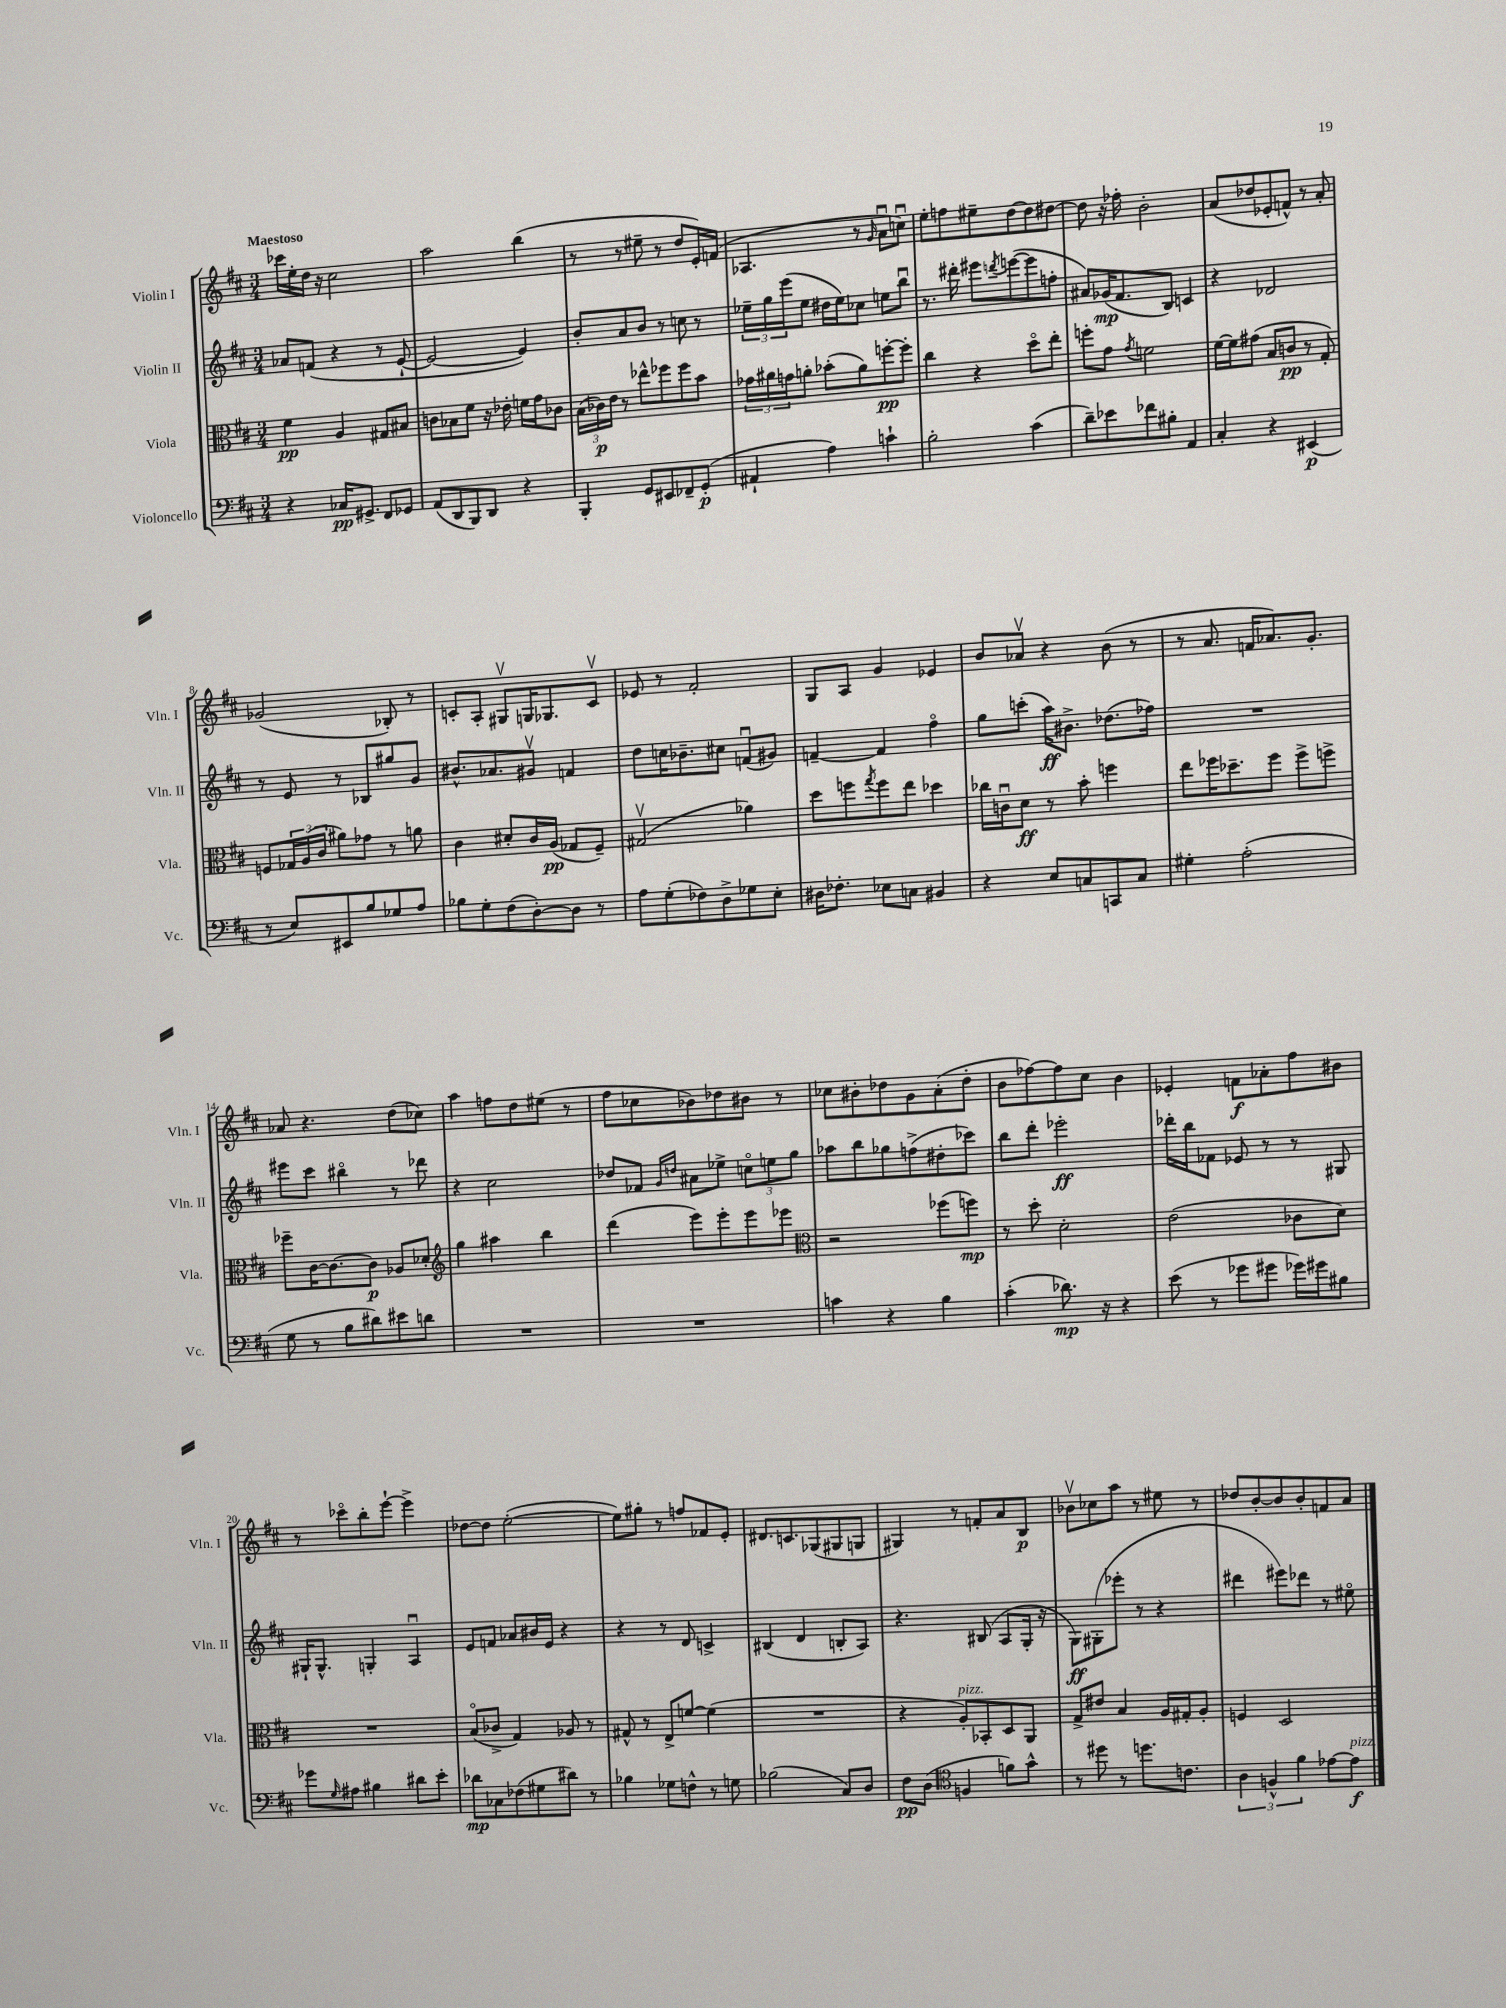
<<
\new StaffGroup <<
\new Staff = "s0" \with { instrumentName = "Violin I" shortInstrumentName = "Vln. I" } {
    \clef treble \key d \major \numericTimeSignature \time 3/4 \tempo "Maestoso"
    ces'''16 e''16-. d''16 r16 cis''2 |
    a''2 b''4( |
    r8 r8 eis''8-- r8 d''8 e'16-.) f'16( |
    aes4. r8 \grace { g'16 } a'8\downbow c''8\downbow) |
    e''8-. f''8 eis''8-- d''8~ d''8 dis''8~ |
    dis''8 r16 fes''16-. b'2-. |
    a'8( des''8 ees'8-. f'8-^) r8 a'8-. |
    ges'2( bes8-.) r8 |
    c'8-. a8-. gis8\upbow g16 ges8. c'8\upbow |
    ees'8 r8 fis'2-. |
    g8 a8 g'4 ees'4 |
    b'8 aes'8\upbow r4 b'8( r8 |
    r8 a'8. f'16 aes'8.) g'8.-. |
    aes'8 r4. d''8( ces''8) |
    a''4 f''8 d''8 eis''8( r8 |
    fis''8 ces''8 bes'8) des''8 bis'8 r8 |
    ces''8 bis'8-. des''8 g'8 a'8-.( des''8-. |
    b'8 fes''8~) fes''8 cis''8 b'4 |
    ees'4-. f'8\f aes'8-. fis''8 bis'8 |
    r8 ces'''8\flageolet b''8-. e'''8~-! e'''4-> |
    des''8~ des''8 e''2~-.( |
    e''8) gis''8-. r8 f''8 fes'8 e'8-. |
    dis'8. c'8. ges8( gis8 g8 |
    gis4) r8 f'8-. a'8 b8\p |
    bes'8\upbow ces''8 a''8 r8 eis''8 r8 |
    des''8 b'8~-. b'8 b'8-. f'8 a'8 \bar "|." |
}
\new Staff = "s1" \with { instrumentName = "Violin II" shortInstrumentName = "Vln. II" } {
    \clef treble \key d \major \numericTimeSignature \time 3/4
    aes'8 f'8( r4 r8 e'8~-! |
    e'2~ e'4) |
    b'8-. a'8 b'8 r8 c''8 r8 |
    \tuplet 3/2 { ees''16-- g''16 e'''16( } ees''8 dis''16 ees''16) ces''8 e''8 b''8\downbow |
    r8. dis'''16-. eis'''8 \acciaccatura { d'''8 } e'''8~( e'''8 f''8-. |
    ais'8) ges'16\mp( fis'8. b8) c'4 |
    r4 des'2 |
    r8 e'8 r8 bes8 gis''8 g'8 |
    bis'8.-^ aes'8. gis'8\upbow f'4 |
    d''8 c''16 bes'8.-- cis''8 f'8\downbow( gis'8) |
    f'4~-- f'4 fis''4\flageolet |
    g''8 c'''8-.( a''16\ff) bis'8.-> des''8.( fes''16) |
    R2. |
    eis'''8 cis'''8 bis''4\flageolet r8 des'''8 |
    r4 cis''2 |
    des''8 fes'8 \grace { g'16 d''16 } ais'8 ees''8-> \tuplet 3/2 { c''8\flageolet e''8 g''8 } |
    aes''8 b''8 ges''8 f''8->( dis''8-. ces'''8) |
    b''8 d'''8-. ees'''2-.\ff |
    des'''16-. b''16 fes'8 ees'8 r8 r8 gis8 |
    gis16-! gis8.-^ g4-. a4\downbow |
    e'8 f'8 aes'8 bis'16 e'16 r4 |
    r4 r8 d'8 c'4-> |
    bis4( d'4 b8-. a8) |
    r4. bis8( a8 g16-. r16 |
    g8\ff) gis8-.( ees'''8-. r8 r4 |
    dis'''4 eis'''8) des'''8 r8 eis''8\flageolet \bar "|." |
}
\new Staff = "s2" \with { instrumentName = "Viola" shortInstrumentName = "Vla." } {
    \clef alto \key d \major \numericTimeSignature \time 3/4
    fis'4\pp a4 gis8 bis8 |
    c'8 bes8 fis'8 r16 ees'16-. f'16 g'16 ces'8 |
    \tuplet 3/2 { b16( ces'16\p) e'16 } r8 ees''8-^ fes''8 fes''8 b'8 |
    \tuplet 3/2 { ges'16 ais'16 g'16 } a'8-. bes'8-.( a'8) f''8~-.\pp f''8-. |
    cis''4 r4 d''8\flageolet e''8-. |
    f''8-. g'8 \acciaccatura { g'8 } f'2 |
    fis'16~ fis'16 gis'8( b8 c'8\pp r8 g8-.) |
    f8 \tuplet 3/2 { ges16 a16( cis'16 } ais'8) ges'8 r8 a'8 |
    cis'4 dis'8-. cis'16 a16\pp( ges8 fis8--) |
    gis2\upbow( aes'4) |
    d''8 f''8 \acciaccatura { g''8 } f''8 e''8 des''4 |
    ces''16 c'16\downbow d'8\ff r8 b'8-. f''4 |
    e''8 fes''16 des''8.-- fes''8 fes''8-> f''8-> |
    fes''8-- cis'16~ cis'8.~ cis'8\p aes8 des'8-. |
    \clef treble g''4 ais''4 b''4 |
    d'''4( e'''8) e'''8-. e'''8 ees'''8 |
    \clef alto r2 fes''8( f''8\mp) |
    r8 d''8-. d'2-. |
    e'2( ces'8 d'8) |
    R2. |
    b8\flageolet( ces'8-> g4) aes8 r8 |
    gis8-^ r8 e8-> f'8~ f'4( |
    R2. |
    r4 a8-.^\markup { \italic "pizz." }) bes,8-. d8 a,8 |
    g8-> eis'8 b4 a16 gis16-. a8-. |
    f4 d2 \bar "|." |
}
\new Staff = "s3" \with { instrumentName = "Violoncello" shortInstrumentName = "Vc." } {
    \clef bass \key d \major \numericTimeSignature \time 3/4
    r4 ces16\pp gis,8.-> fis,8 ges,8 |
    a,8( d,8 b,,8) d,8 r4 |
    b,,4-. g,8 eis,8 fes,8-- g,8-.\p( |
    ais,4-! a4) c'4-! |
    b2-. cis'4( |
    d'8--) ees'8 fes'8 bis8-. a,4 |
    cis4-. r4 eis,4\p( |
    r8 e8) eis,8 b8 ges8 a8 |
    bes8 g8-. fis8( d8~-.) d8 r8 |
    a8 g8-.( fes8) d8-> ges8 e8-. |
    dis16 fes8.-. ees8 c8 bis,4 |
    r4 e8 c8 c,8 c8 |
    gis4-. a2-.( |
    g8 r8 b8 dis'8) eis'8 d'8 |
    R2. |
    R2. |
    c'4 r4 b4 |
    cis'4-.( des'8.\mp) r16 r4 |
    e'8( r8 ges'8 gis'8 ges'16) gis'16 bis8 |
    ges'8 \grace { g16 } ais8 bis4 dis'8 e'8-. |
    des'8\mp ces8 fes8( gis8 dis'8) r8 |
    bes4 ges8 f8-^ r8 g8 |
    bes2( cis8) d8 |
    fis8\pp d8( \clef tenor f4 f'8) g'8-^ |
    r8 dis''8 r8 d''8. c'8. |
    \tuplet 3/2 { a4 f4-^ fis'4 } ees'8~ ees'8\f^\markup { \italic "pizz." } \bar "|." |
}
>>
>>
